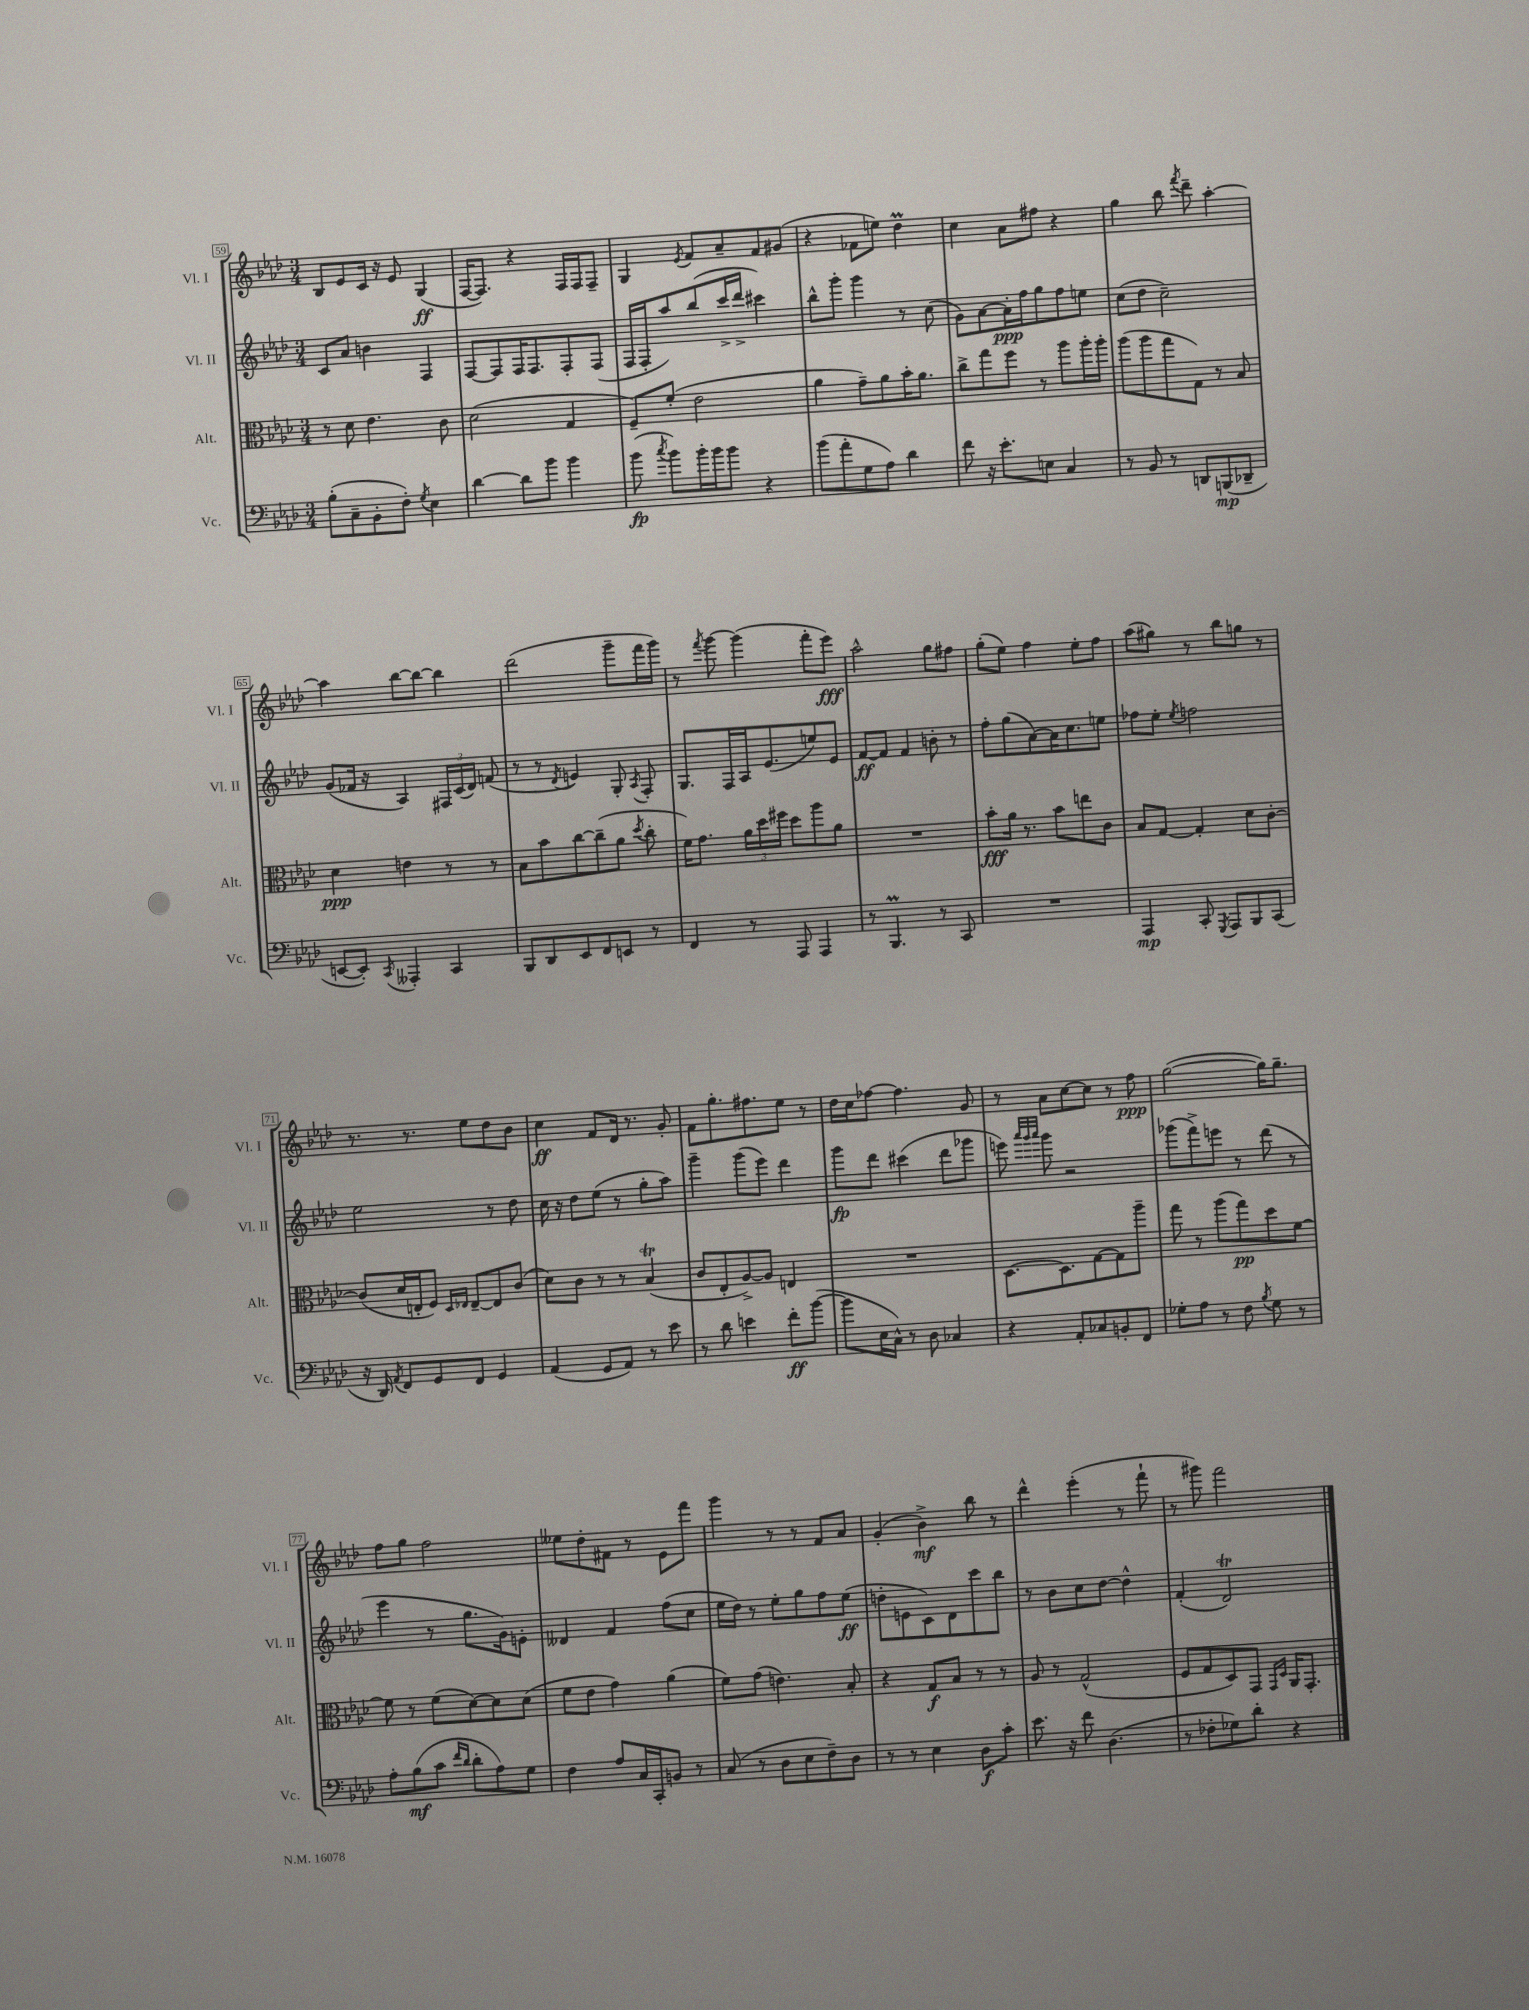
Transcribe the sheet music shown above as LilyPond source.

<<
\new StaffGroup <<
\new Staff = "s0" \with { instrumentName = "Vl. I" shortInstrumentName = "Vl. I" } {
    \clef treble \key aes \major \numericTimeSignature \time 3/4
    \autoBeamOff bes8[ ees'8 c'16] r16 ees'8 g4\ff( |
    f16[~ f8.]) r4 f16[ f16 f8]-- |
    g4 \acciaccatura { ees'8 } f'8[ aes'8-- f'8 gis'8]( |
    r4 fes'8[ e''8]) des''4\prall |
    c''4 aes'8[ fis''8] r4 |
    g''4 bes''8 \acciaccatura { f'''8 } des'''8-- aes''4~-. |
    aes''4 bes''8[~ bes''8]~ bes''4 |
    des'''2( g'''8[-- f'''16 g'''16]) |
    r8 \acciaccatura { f'''8 } g'''8~ g'''4( f'''8[-. ees'''8]\fff) |
    aes''2-^ g''8[ fis''8] |
    g''8[-.( ees''8]) f''4 ees''8[-. f''8] |
    aes''8[( gis''8]) r8 bes''8[ g''8] r8 |
    r8. r8. ees''8[ des''8 bes'8] |
    c''4\ff f'8[ des'16] r8. g'8-. |
    f'8[ g''8.-. fis''8. ees''8] r8 |
    des''16[ c''16 fes''8]~ fes''4. g'8 |
    r8 aes'8[ c''8~ c''8] r8 f''8\ppp |
    g''2~( g''16[) g''8.]-- |
    f''8[ g''8] f''2 |
    eeses''8[ des''8-. fis'8] r8 ees'8[ f'''8] |
    g'''4 r8 r8 f'8[ aes'8] |
    g'4-.( bes'4->\mf) bes''8 r8 |
    des'''4-^ ees'''4-.( r8 f'''8-! |
    r8 gis'''8) f'''2 \bar "|." |
}
\new Staff = "s1" \with { instrumentName = "Vl. II" shortInstrumentName = "Vl. II" } {
    \clef treble \key aes \major \numericTimeSignature \time 3/4
    \autoBeamOff c'8[ aes'8] b'4 f4 |
    f8[~ f8 f16 f8. f8-. f8]( |
    f16[ f16-. aes''8) bes''8( c'''16-> des'''16]-> cis'''4) |
    bes''8[-^ g'''8]-. g'''4 r8 c''8( |
    g'8[) aes'8~ aes'16-.\ppp f''16 g''8 f''8 e''8] |
    c''8[( des''8] c''2--) |
    g'8[( fes'16] r16 aes4) \tuplet 3/2 { fis16[ c'16( des'16]) } f'8( |
    r8 r8 \acciaccatura { des'8 } e'4) g8-. \acciaccatura { aes8 } f8-. |
    g8.[ f16 aes16 ees'8.( e''8) ees'8] |
    f'8[~\ff f'8] f'4 b'8-. r8 |
    f''8[-. g''8( aes'8~) aes'16 c''8. e''8] |
    fes''8[ ees''8]-. \acciaccatura { ees''8 } f''2 |
    ees''2 r8 des''8 |
    c''16 r16 des''8[ ees''8]( r8 g''8[-. aes''8]) |
    g'''4-- g'''8[( ees'''8]) des'''4 |
    g'''8[\fp des'''8] cis'''4( des'''8[ ges'''8] |
    e'''8) \grace { aes'''32[ g'''32 aes'''32] } g'''8 r2 |
    ges'''8[( f'''8->) e'''8] r8 des'''8( r8 |
    ees'''4 r8 g''8.[ g'16) e'8]-. |
    deses'4 f'4 f''8[( c''8] |
    ees''16[ des''16]) r8 ees''8[-. g''8 f''8 ees''8]\ff( |
    d''8[-. e'8 c'8) des'8 c'''8 bes''8] |
    r8 bes'8[ c''8 des''8]~ des''4-^ |
    f'4-.( des'2\trill) \bar "|." |
}
\new Staff = "s2" \with { instrumentName = "Alt." shortInstrumentName = "Alt." } {
    \clef alto \key aes \major \numericTimeSignature \time 3/4
    \autoBeamOff r8 des'8 ees'4. c'8 |
    des'2( g4 |
    f8[--) f'8]-.( ees'2 |
    aes'4 g'8[--) aes'8 bes'16-. aes'8.] |
    c''8[-> g''8 f''8] r8 aes''8[ aes''16-. aes''16]-. |
    aes''8[( aes''8 g''8 g8]) r8 bes8 |
    des'4\ppp e'4 r8 r8 |
    bes8[ bes'8 c''8~ c''8--( aes'8] \acciaccatura { des''8 } c''8-. |
    f'16[) g'8.] \tuplet 3/2 { aes'16[ des''16 fis''16] } des''8[ aes''8 aes'8] |
    R2. |
    bes'8[-.\fff aes'16] r8. bes'8[ e''8 c'8] |
    bes8[ g8]~ g4-. des'8[ c'8]~-. |
    c'8[( des'16 e16-. f8]) \grace { des16[ ees16] } ees8[~-- ees8 c'8]( |
    des'8[) c'8] r8 r8 bes4\trill( |
    c'8[ ees8-. aes8~->) aes8] e4 |
    R2. |
    des8.[~ des8. g8~ g8 aes''8]-- |
    g''8 r8 aes''8[( g''8\pp) des''8 f'8]~ |
    f'8 r8 f'8[( des'8~) des'8 des'8]( |
    f'8[ ees'8] g'4) aes'4( |
    f'8[) g'8]( e'4.) bes8-. |
    r4 g8[\f bes8] r8 r8 |
    aes8 r8 g2-^( |
    f8[ g8 des8) g,8] \grace { g,16[ des16] } aes,16[ g,8.]-. \bar "|." |
}
\new Staff = "s3" \with { instrumentName = "Vc." shortInstrumentName = "Vc." } {
    \clef bass \key aes \major \numericTimeSignature \time 3/4
    \autoBeamOff bes8[-.( c8-- bes,8-. f8]-.) \acciaccatura { g8 } ees4 |
    des'4~ des'8[ bes'8] bes'4 |
    bes'8\fp( \acciaccatura { c''8 } bes'8[) bes'16-. bes'16 bes'8] r4 |
    bes'8[( aes'8-. g8 aes8]) des'4 |
    f'8 r16 ees'8.[-. e8] c4 |
    r8 bes,8 r8 d,8[ b,,8\mp( des,8]-- |
    e,8[~ e,8]-.) \acciaccatura { c,8 } aeses,,4-. c,4 |
    bes,,8[ des,8 ees,8 f,8 e,8] r8 |
    f,4 r8 aes,,8 aes,,4 |
    r8 bes,,4.\prall r8 c,8 |
    R2. |
    aes,,4\mp c,8-. \acciaccatura { g,,8 } aes,,8[ bes,,8 c,8]( |
    r16 des,16) \acciaccatura { aes,8 } f,8[ g,8 f,8] g,4 |
    aes,4( g,8[ aes,8]) r8 ees'8 |
    r8 des'8 e'4 f'8[-.\ff bes'8]~( |
    bes'8[ ees16 c16]-^) r8 des8 ces4 |
    r4 aes,8[-. ces8 b,8-. f,8] |
    ges8[-. aes8] r8 f8 \acciaccatura { bes8 } ges8 r8 |
    aes8[-. bes8\mf( c'8] \grace { f'16[ des'16] } des'8[-. aes8) g8] |
    f4 aes8[ c16 c,16-. b,8] r8 |
    c8( r8 des8[ ees8 f8--) des8] |
    r8 r8 ees4 des8[\f c'8]-. |
    ees'8. r16 f'8 des4.( |
    r8 fes8[-. ges8) des'8]-. r4 \bar "|." |
}
>>
>>
\layout { \context { \Score currentBarNumber = #59 \override BarNumber.stencil = #(make-stencil-boxer 0.1 0.3 ly:text-interface::print) } }
